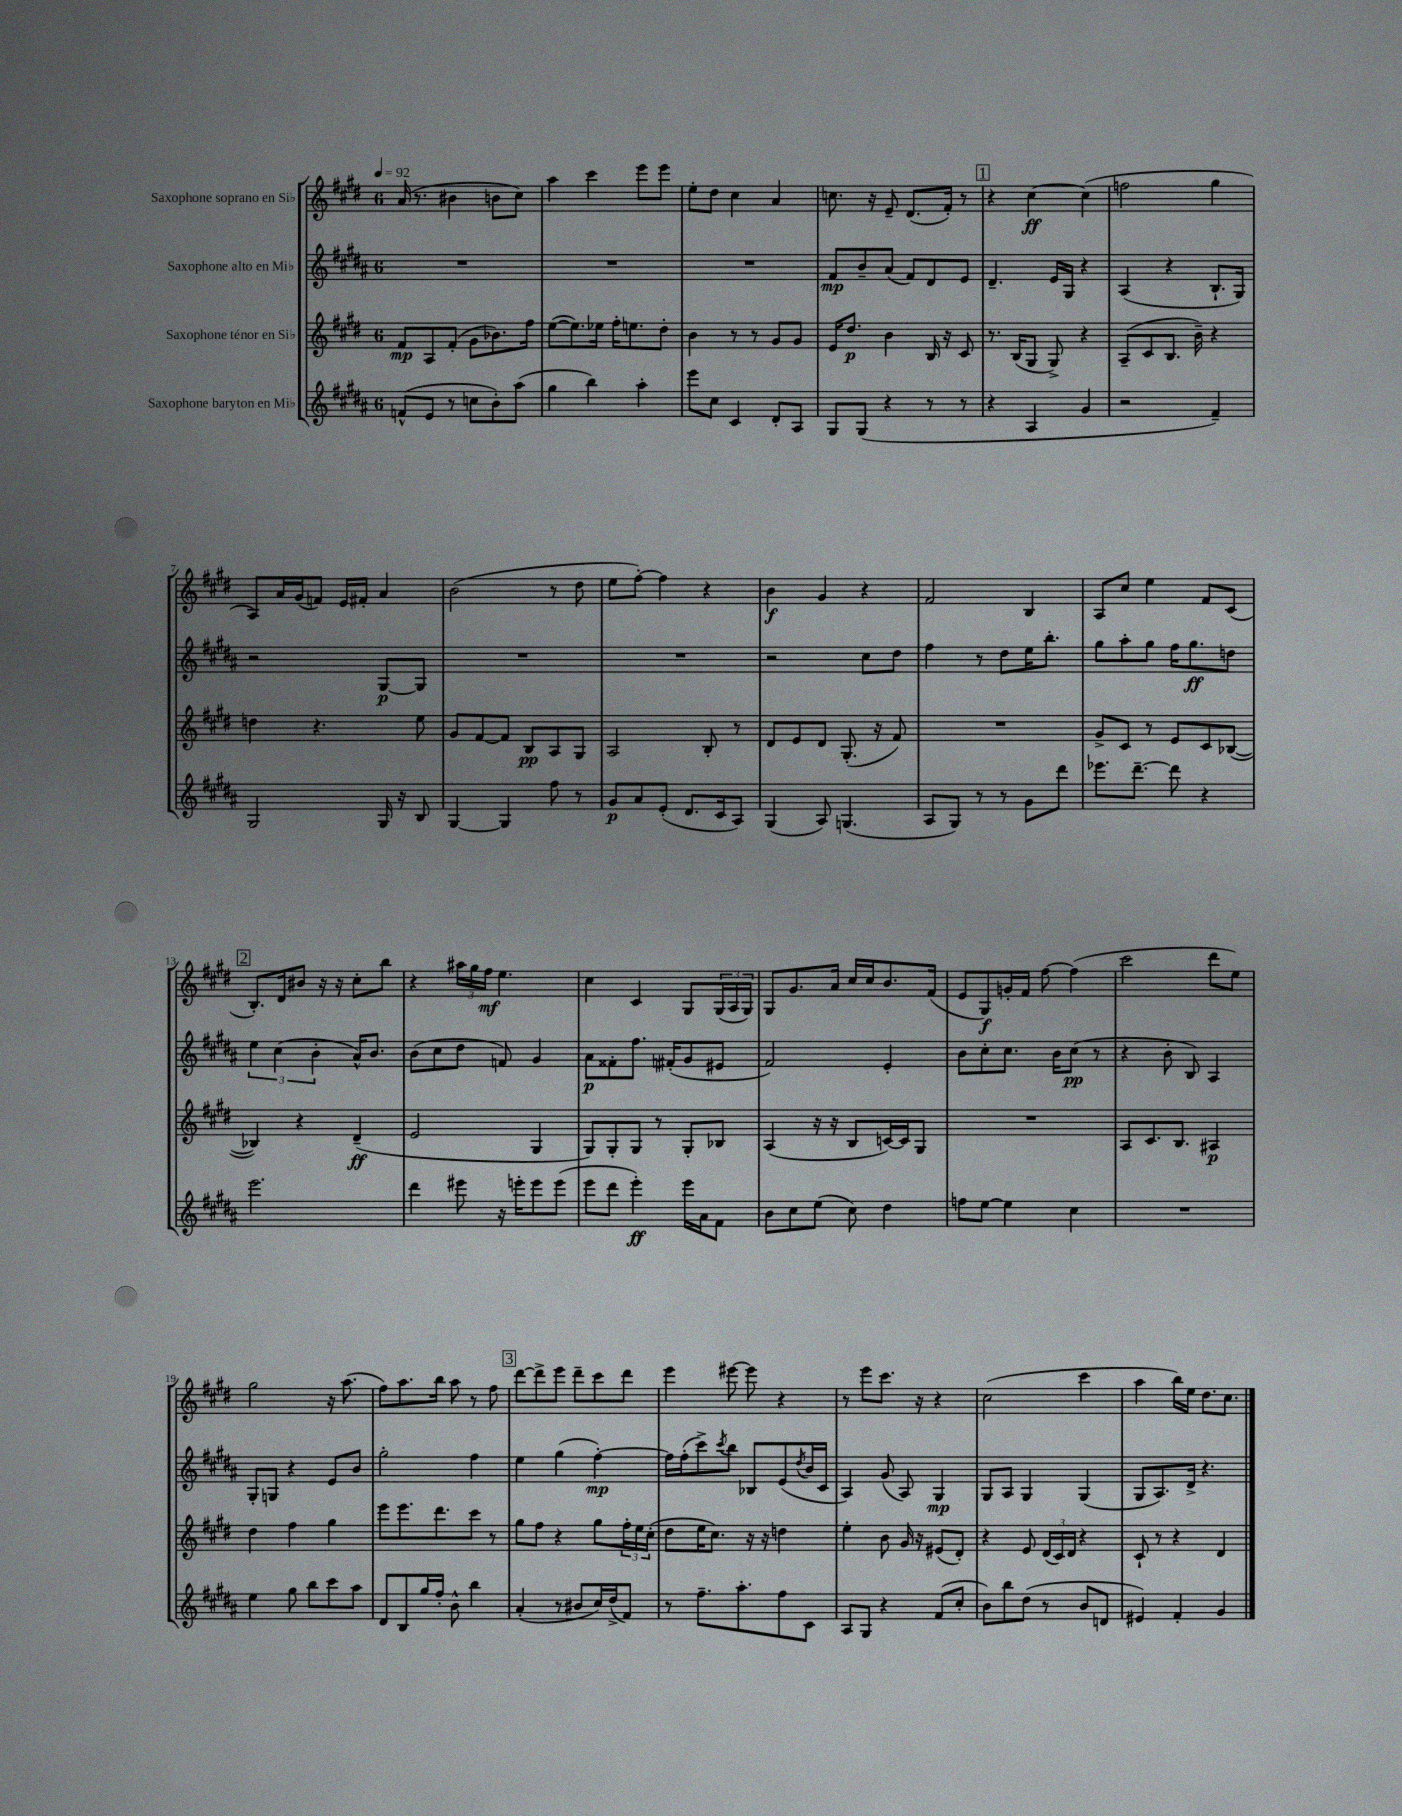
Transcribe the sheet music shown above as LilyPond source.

<<
\new StaffGroup <<
\new Staff = "s0" \with { instrumentName = "Saxophone soprano en Sib" } {
    \clef treble \key e \major \once \override Staff.TimeSignature.style = #'single-digit \time 6/8 \tempo 4 = 92
    a'16( r8. bis'4 b'8 cis''8) |
    a''4 cis'''4 e'''8 e'''8 |
    e''8-. dis''8 cis''4 a'4 |
    c''8. r16 e'8-- dis'8.( fis'16-.) r8 |
    \mark \markup { \box "1" } r4 cis''4~\ff cis''4( |
    f''2 gis''4 |
    a8) a'16 gis'16( f'8) e'16 fis'16-. a'4 |
    b'2( r8 dis''8 |
    e''8 fis''8~-.) fis''4 r4 |
    b'4\f gis'4 r4 |
    fis'2 b4 |
    a8 cis''8 e''4 fis'8 cis'8( |
    \mark \markup { \box "2" } b8.-.) dis'16 bis'8 r16 r16 cis''8-. b''8 |
    r4 \tuplet 3/2 { ais''16 gis''16 fis''16\mf } e''4. |
    cis''4 cis'4 gis8 \tuplet 3/2 { gis16( a16 gis16) } |
    gis8 gis'8. a'16 cis''16 cis''16 b'8. fis'16( |
    e'8 gis8\f) g'16-. fis'16 fis''8~ fis''4( |
    cis'''2 dis'''8 e''8) |
    gis''2 r16 a''8.( |
    fis''8) a''8. b''16 a''8 r8 fis''8 |
    \mark \markup { \box "3" } dis'''8~ dis'''8-> e'''8 dis'''8-- cis'''8 dis'''8 |
    e'''4 eis'''8~ eis'''8 r4 |
    r8 e'''8 cis'''8. r16 r4 |
    cis''2( cis'''4 |
    a''4 b''16) e''16 dis''8. cis''8. \bar "|." |
}
\new Staff = "s1" \with { instrumentName = "Saxophone alto en Mib" } {
    \clef treble \key b \major \once \override Staff.TimeSignature.style = #'single-digit \time 6/8
    R2. |
    R2. |
    R2. |
    fis'8\mp b'8-- ais'8( fis'8) dis'8 e'8 |
    \mark \markup { \box "1" } dis'4.-- e'16 gis16 r4 |
    ais4( r4 b8.-! gis16) |
    r2 gis8~\p gis8 |
    R2. |
    R2. |
    r2 cis''8 dis''8 |
    fis''4 r8 dis''8 e''16 b''8.-. |
    gis''8 ais''8-. gis''8 fis''16 gis''8.\ff d''8 |
    \mark \markup { \box "2" } \tuplet 3/2 { e''4 cis''4( b'4-. } ais'16-^) b'8. |
    b'8( cis''8 dis''8 f'8) gis'4 |
    ais'8\p fisis'8-. fis''8. fis'16-.( gis'8 eis'8 |
    fis'2) e'4-. |
    b'8 cis''8-. cis''8. b'16 cis''8\pp( r8 |
    r4 b'8-. b8) ais4 |
    gis8-. g8 r4 e'8 b'8 |
    gis''2-. fis''4 |
    \mark \markup { \box "3" } e''4 gis''4( fis''4~-.\mp) |
    fis''16 fis''16-.( cis'''8->) \acciaccatura { cis'''8 } b''8 bes8 e'8( \acciaccatura { dis''8 } b'16 cis'16 |
    ais4) gis'8( ais8) gis4\mp |
    gis8 ais8 gis4 gis4( |
    gis8 ais8.) dis'16-> r4. \bar "|." |
}
\new Staff = "s2" \with { instrumentName = "Saxophone ténor en Sib" } {
    \clef treble \key e \major \once \override Staff.TimeSignature.style = #'single-digit \time 6/8
    fis'8\mp a8 fis'8-.( gis'8 bes'8.) fis''16 |
    e''8~( e''8.) ees''16 fis''16-. e''8. dis''8-. |
    b'4 r8 r8 gis'8 gis'8 |
    e'16 dis''8.\p b'4 b16 r16 cis'8 |
    \mark \markup { \box "1" } r8. b16( gis8 gis8->) r4 |
    a8--( cis'8 b8. b'16--) r4 |
    d''4 r4. e''8 |
    gis'8 fis'8~ fis'8 b8\pp a8 gis8 |
    a2 b8-. r8 |
    dis'8 e'8 dis'8 gis8.-.( r16 fis'8) |
    R2. |
    gis'8-> cis'8 r8 e'8 cis'8 bes8~( |
    \mark \markup { \box "2" } bes4) r4 dis'4--\ff( |
    e'2 gis4 |
    gis8) gis8-. gis8 r8 gis8-. bes8 |
    a4( r16 r16 b8 c'16~) c'16 gis8 |
    R2. |
    a8 cis'8. b8. ais4\p |
    dis''4 fis''4 gis''4 |
    e'''8 e'''8. dis'''8. cis'''8 r8 |
    \mark \markup { \box "3" } gis''8 fis''8 r4 gis''8 \tuplet 3/2 { fis''16-. e''16 cis''16-.( } |
    dis''8 e''16 cis''8.) r16 r16 d''4 |
    e''4-. b'8 gis'16 r16 eis'8( dis'8-.) |
    r4 e'8 \tuplet 3/2 { dis'16( cis'16) dis'16 } r4 |
    cis'8-! r8 r4 dis'4 \bar "|." |
}
\new Staff = "s3" \with { instrumentName = "Saxophone baryton en Mib" } {
    \clef treble \key b \major \once \override Staff.TimeSignature.style = #'single-digit \time 6/8
    f'8-^( e'8 r8 c''8 b'8-.) ais''8( |
    gis''4 b''4) ais''4-. |
    e'''8 cis''8 cis'4 dis'8-. ais8 |
    gis8 gis8( r4 r8 r8 |
    \mark \markup { \box "1" } r4 ais4 gis'4 |
    r2 fis'4--) |
    gis2 gis16 r16 b8 |
    gis4~ gis4 fis''8 r8 |
    gis'8\p ais'8 e'8-.( dis'8. cis'16 ais8) |
    gis4( ais8) g4.( |
    ais8 gis8) r8 r8 gis'8 dis'''8 |
    ees'''8. dis'''8.~-- dis'''8 r4 |
    \mark \markup { \box "2" } e'''2. |
    dis'''4 eis'''8 r16 e'''16-. e'''8 e'''8( |
    e'''8 dis'''8 e'''4-.\ff) e'''16 ais'16 fis'8 |
    b'8 cis''8 e''8( cis''8) dis''4 |
    f''8 e''8~ e''4 cis''4 |
    R2. |
    e''4 gis''8 b''8 cis'''8 ais''8 |
    dis'8 b8 gis''16 fis''16-. b'8-^ b''4 |
    \mark \markup { \box "3" } ais'4-.( r8 bis'8 cis''16) dis''16->( fis'8) |
    r8 fis''8.-- ais''8.-. fis''8 cis'8 |
    ais8 gis8 r4 fis'8( cis''8-. |
    b'8) b''8 dis''8( r8 b'8 d'8 |
    eis'4) fis'4-. gis'4 \bar "|." |
}
>>
>>
